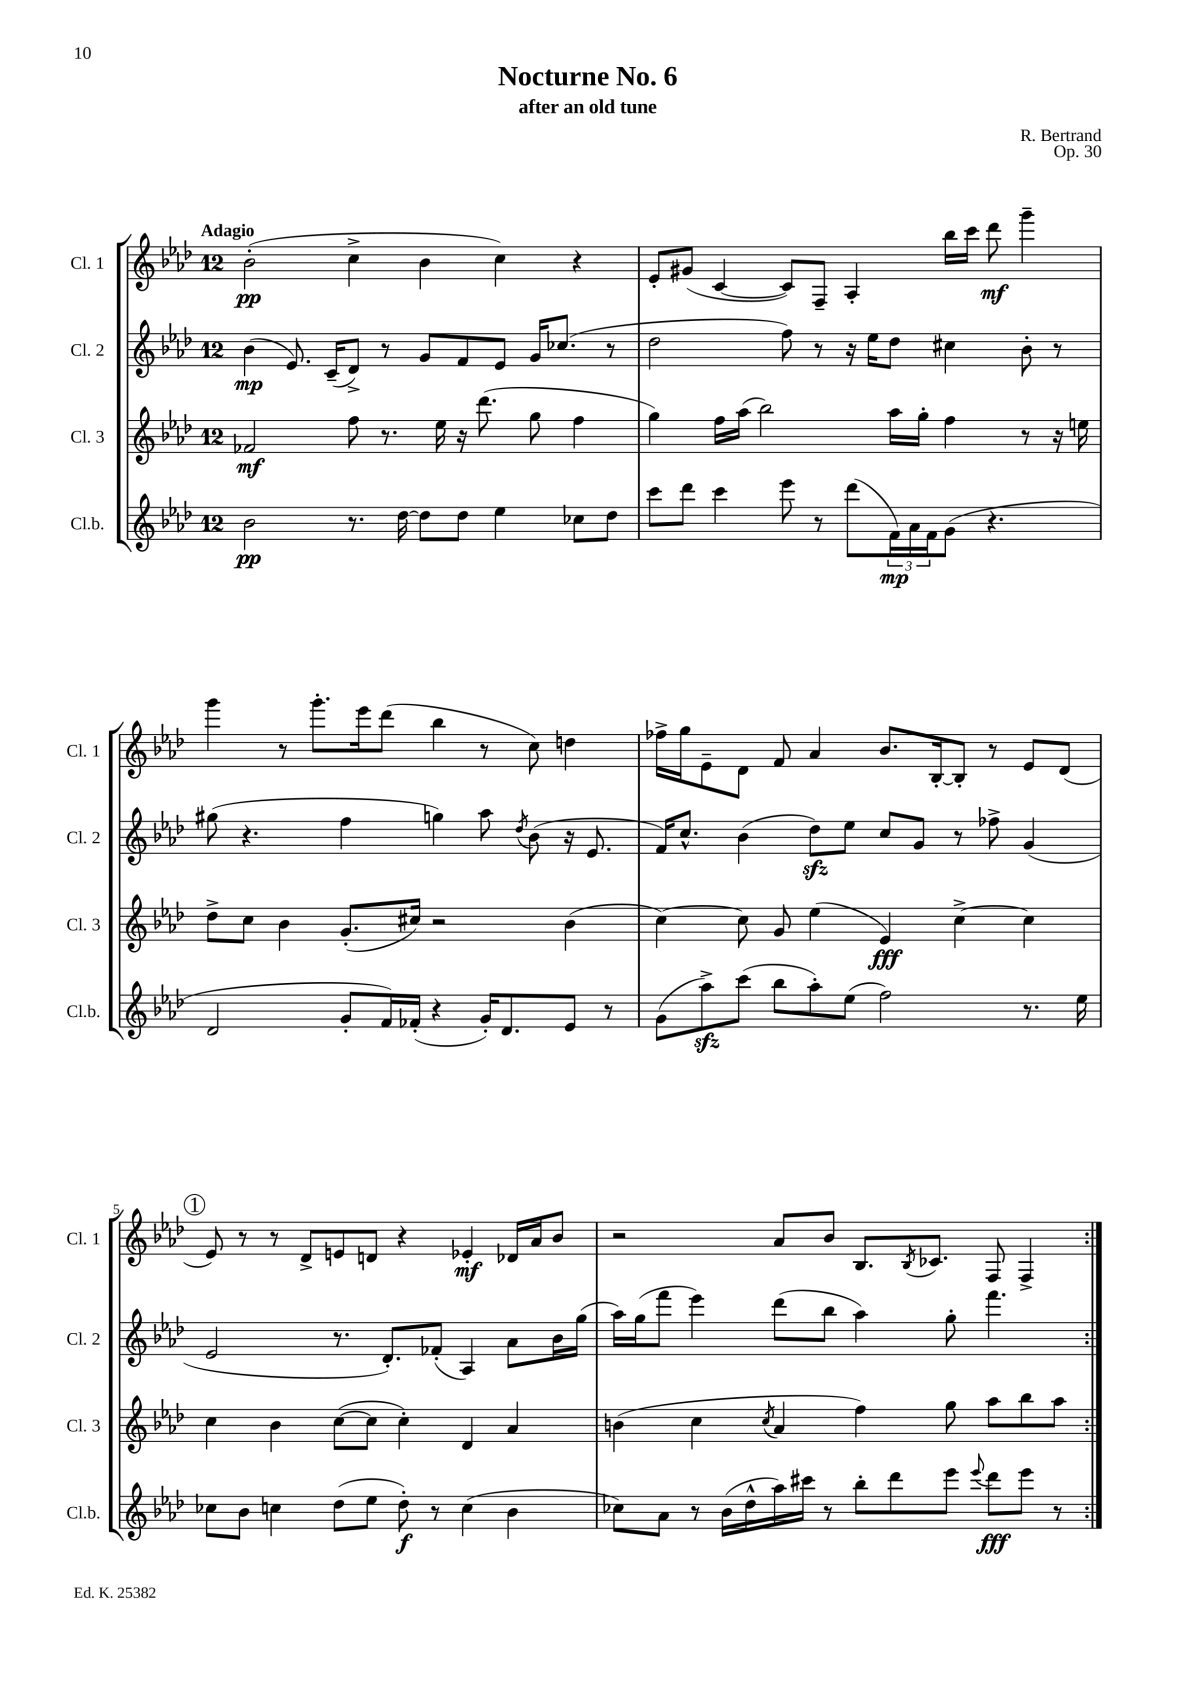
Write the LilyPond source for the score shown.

\header { title = "Nocturne No. 6" composer = "R. Bertrand" subtitle = "after an old tune" opus = "Op. 30" }
<<
\new StaffGroup <<
\new Staff = "s0" \with { instrumentName = "Cl. 1" shortInstrumentName = "Cl. 1" } {
    \clef treble \key aes \major \once \override Staff.TimeSignature.style = #'single-digit \time 12/8 \tempo "Adagio"
    \repeat volta 2 { bes'2-.\pp( c''4-> bes'4 c''4) r4 |
    ees'8-. gis'8( c'4~ c'8) f8-- aes4-. bes''16 c'''16 des'''8\mf g'''4-- |
    g'''4 r8 g'''8.-. ees'''16 des'''8( bes''4 r8 c''8) d''4 |
    fes''16-> g''16 ees'8-- des'8 f'8 aes'4 bes'8. bes16~-. bes8-. r8 ees'8 des'8( |
    \mark \markup { \circle "1" } ees'8) r8 r8 des'8-> e'8 d'8 r4 ees'4-.\mf des'16 aes'16 bes'8 |
    r2 aes'8 bes'8 bes8. \acciaccatura { bes8 } ces'8. f8 f4-> | }
}
\new Staff = "s1" \with { instrumentName = "Cl. 2" shortInstrumentName = "Cl. 2" } {
    \clef treble \key aes \major \once \override Staff.TimeSignature.style = #'single-digit \time 12/8
    \repeat volta 2 { bes'4\mp( ees'8.) c'16--( des'8->) r8 g'8 f'8 ees'8 g'16 ces''8.( r8 |
    des''2 f''8) r8 r16 ees''16 des''8 cis''4 bes'8-. r8 |
    gis''8( r4. f''4 g''4) aes''8 \acciaccatura { des''8 } bes'8( r16 ees'8. |
    f'16) c''8.-^ bes'4( des''8\sfz) ees''8 c''8 g'8 r8 fes''8-> g'4( |
    \mark \markup { \circle "1" } ees'2 r8. des'8.-.) fes'8-.( aes4) aes'8 bes'16 g''16( |
    aes''16) g''16( f'''8 ees'''4) des'''8( bes''8 aes''4) g''8-. f'''4. | }
}
\new Staff = "s2" \with { instrumentName = "Cl. 3" shortInstrumentName = "Cl. 3" } {
    \clef treble \key aes \major \once \override Staff.TimeSignature.style = #'single-digit \time 12/8
    \repeat volta 2 { fes'2\mf f''8 r8. ees''16 r16 des'''8.( g''8 f''4 |
    g''4) f''16 aes''16( bes''2) aes''16 g''16-. f''4 r8 r16 e''16 |
    des''8-> c''8 bes'4 g'8.-.( cis''16) r2 bes'4( |
    c''4~) c''8 g'8 ees''4( ees'4\fff) c''4~-> c''4 |
    \mark \markup { \circle "1" } c''4 bes'4 c''8~( c''8 c''4-.) des'4 aes'4 |
    b'4( c''4 \acciaccatura { c''8 } aes'4 f''4) g''8 aes''8 bes''8 aes''8 | }
}
\new Staff = "s3" \with { instrumentName = "Cl.b." shortInstrumentName = "Cl.b." } {
    \clef treble \key aes \major \once \override Staff.TimeSignature.style = #'single-digit \time 12/8
    \repeat volta 2 { bes'2\pp r8. des''16~ des''8 des''8 ees''4 ces''8 des''8 |
    c'''8 des'''8 c'''4 ees'''8 r8 des'''8( \tuplet 3/2 { f'16\mp) aes'16 f'16 } g'8( r4. |
    des'2 g'8-. f'16) fes'16-.( r4 g'16-.) des'8. ees'8 r8 |
    g'8( aes''8->\sfz) c'''8( bes''8 aes''8-.) ees''8( f''2) r8. ees''16 |
    \mark \markup { \circle "1" } ces''8 bes'8 c''4 des''8( ees''8 des''8-.\f) r8 c''4( bes'4 |
    ces''8) aes'8 r8 bes'16( des''16-^ aes''16) cis'''16 r8 bes''8-. des'''8 ees'''8 \appoggiatura { ees'''8 } des'''8\fff ees'''8 r8 | }
}
>>
>>
\layout { \context { \Score \override BarNumber.break-visibility = ##(#f #t #t) barNumberVisibility = #(every-nth-bar-number-visible 5) } }
